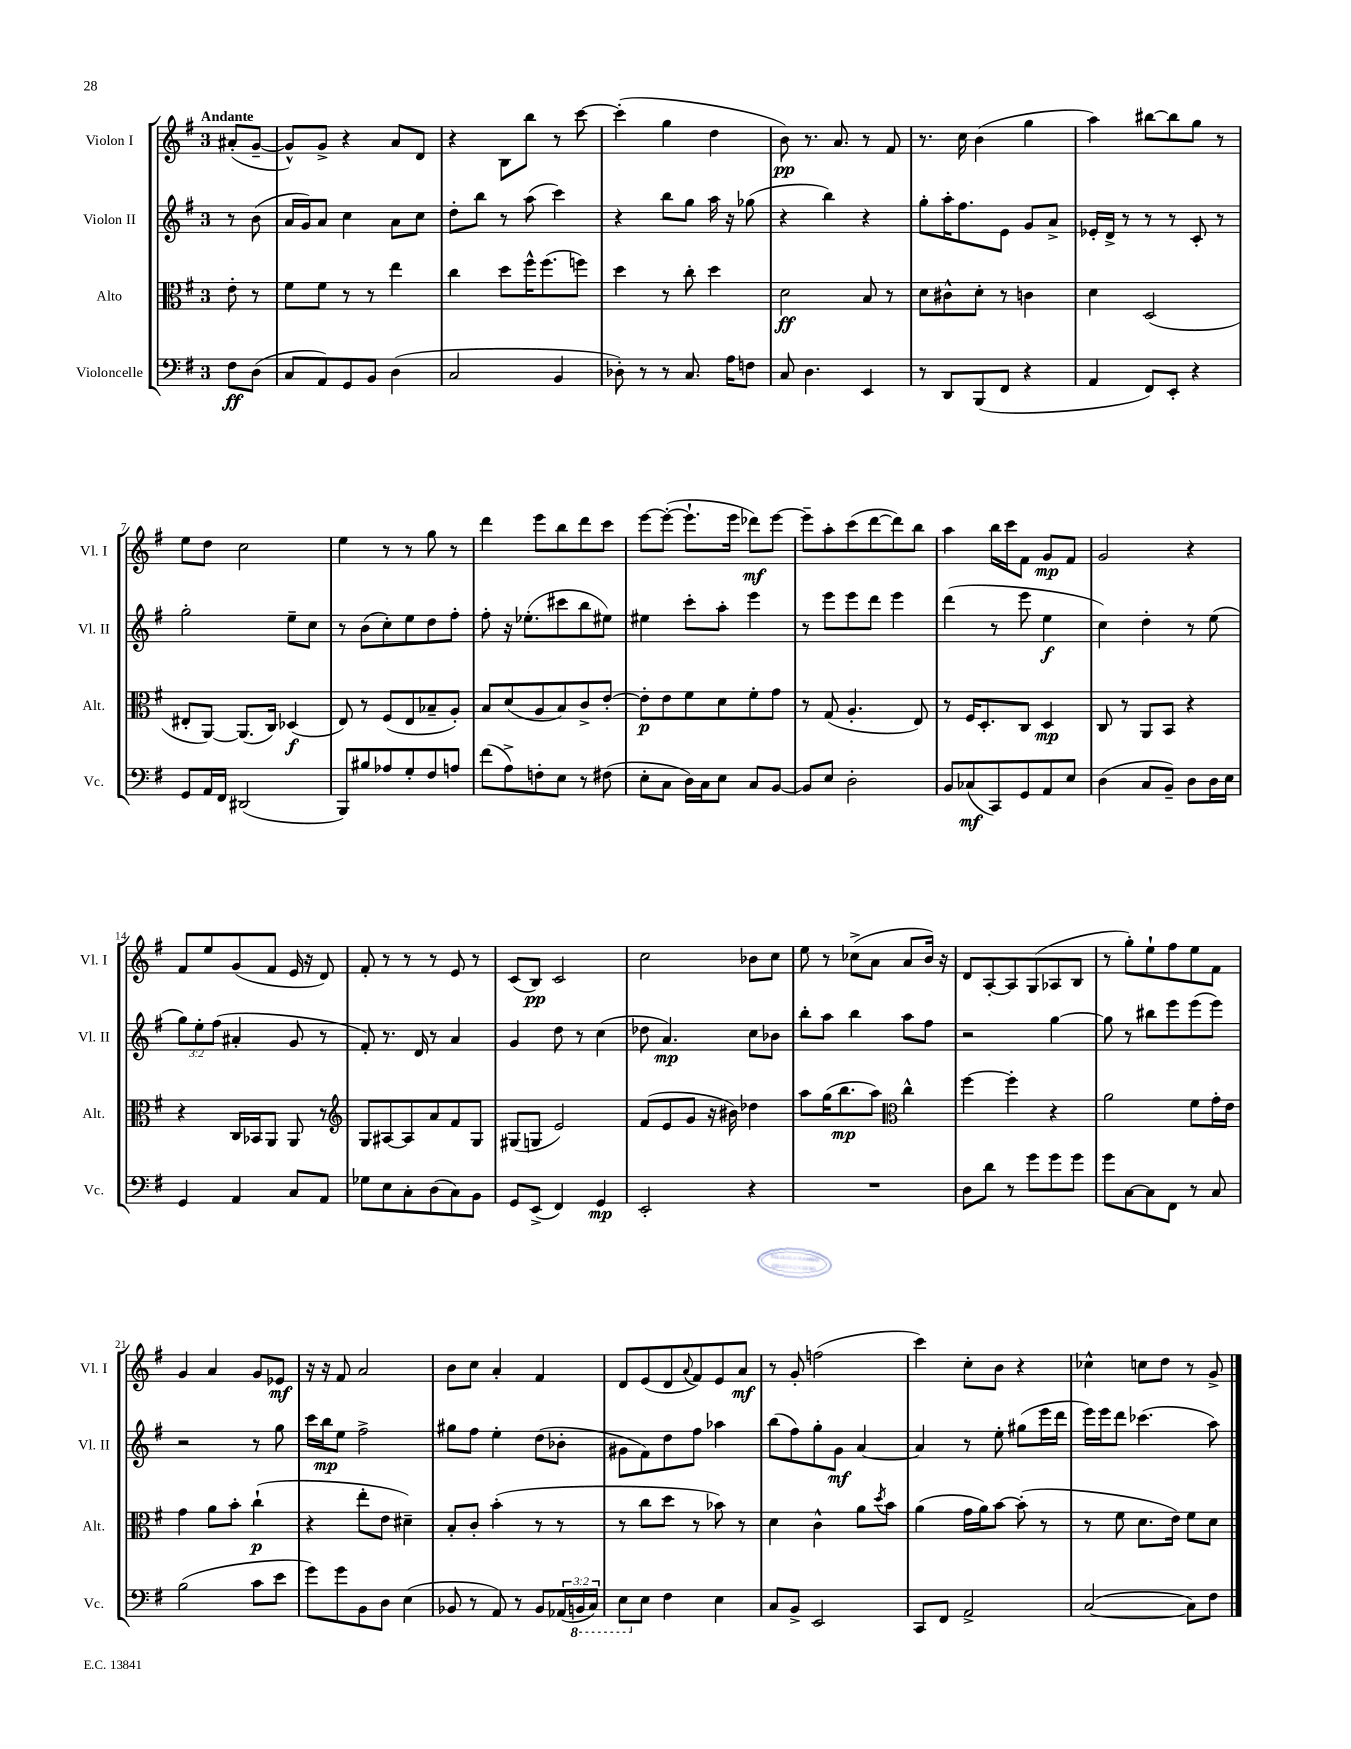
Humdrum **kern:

**kern	**kern	**kern	**kern
*staff4	*staff3	*staff2	*staff1
*clefF4	*clefC3	*clefG2	*clefG2
*k[f#]	*k[f#]	*k[f#]	*k[f#]
*M3/4	*M3/4	*M3/4	*M3/4
8F#\L	8e'\	8r	(8a#'/L
(8D\J	8r	(8b\	[8g~/J
=	=	=	=
8C/L	8f#\L	16a/LL	8g^^/]L)
.	.	16g/J)	.
8AA/)	8f#\J	8a/J	8g^/J
8GG/	8r	4cc\	4r
8BB/J	8r	.	.
(4D\	4ee\	8a\L	8a/L
.	.	8cc\J	8d/J
=	=	=	=
2C/	4cc\	8dd'\L	4r
.	.	8bb\J	.
.	8dd\L	8r	8B\L
.	16ff#^^\K	(8aa\	8bb\J
.	(8.ff#\	.	.
4BB/	.	4ccc\)	8r
.	8ff\J)	.	[8ccc\
=	=	=	=
8D-'\)	4dd\	4r	(4ccc'\]
8r	.	.	.
8r	8r	8bb\L	4gg\
8.C/	8cc'\	8gg\J	.
.	4dd\	16aa\	4dd\
16A\LK	.	16r	.
8F\J	.	(8gg-\	.
=	=	=	=
8C/	2d\	4r	8b\)
4.D\	.	.	8.r
.	.	4bb\)	.
.	.	.	8.a/
4EE/	8B/	4r	8r
.	8r	.	8f#/
=	=	=	=
8r	8d\L	8gg'\L	8.r
8DD/L	8c#^^\	16aa'\K	.
.	.	8.ff#\	16cc\
(8BBB/	8d'\J	.	(4b\
8FF#/J	8r	8e\J	.
4r	4c\	8g/L	4gg\
.	.	8a^/J	.
=	=	=	=
4AA/	4d\	16e-'/LL	4aa\)
.	.	16d^/JJ	.
.	.	8r	.
8FF#/L)	(2D/	8r	[8bb#\L
8EE'/J	.	8r	8bb#\]
4r	.	8c'/	8gg\J
.	.	8r	8r
=	=	=	=
8GG/L	8E#'/L	2gg'\	8ee\L
16AA/L	[8AA/J)	.	8dd\J
16FF#/JJ	.	.	.
(2DD#/	(8.AA/]L	.	2cc\
.	16C/Jk)	.	.
.	(4D-/	8ee~\L	.
.	.	8cc\J	.
=	=	=	=
8BBB/L)	8E/)	8r	4ee\
8B#/	8r	(8b\L	.
8A-/	(8F#/L	8cc'\)	8r
8G'/	8E/	8ee\	8r
8F#/	8B-~/	8dd\	8gg\
8A/J	8A'/J)	8ff#'\J	8r
=	=	=	=
(8f#\L	8B/L	8ff#'\	4ddd\
8A^\)	(8d/	16r	.
.	.	(8.ee-'\L	.
8F'\	8A/	.	8eee\L
8E\J	8B/)	8ccc#\	8bb\
8r	8c^/	8bb\	8ddd\
(8F#\	[8e'/J	8ee#\J)	8ccc\J
=	=	=	=
8E'\L	8e'\]L	4ee#\	[8eee\L
8C\J	8e\	.	(8eee'\_J
16D\LL)	8f#\	8ccc'\L	8.eee`\]L
16C\J	.	.	.
8E\J	8d\	8aa'\J	.
.	.	.	16eee\Jk
8C/L	8f#'\	4eee\	8ddd-\L)
[8BB/J	8g\J	.	[8eee\J
=	=	=	=
8BB/]L	8r	8r	8eee~\]L
8E/J	(8G/	8eee\L	8aa'\
2D'\	4.A'/	8eee\	(8ccc\
.	.	8ddd\J	[8ddd\
.	.	4eee\	8ddd\])
.	8E/)	.	8bb\J
=	=	=	=
8BB/L	8r	(4ddd\	4aa\
(8C-/	16F#/LK	.	.
.	8.D'/	.	.
8CC/)	.	8r	16bb\LL
.	.	.	16ccc\J
8GG/	8C/J	8eee\	8f#\J
8AA/	4D/	4ee\	8g/L
8E/J	.	.	8f#/J
=	=	=	=
(4D\	8C/	4cc\)	2g/
.	8r	.	.
8C/L	8AA/L	4dd'\	.
8BB~/J)	8BB/J	.	.
8D\L	4r	8r	4r
16D\L	.	(8ee\	.
16E\JJ	.	.	.
=	=	=	=
4GG/	4r	12gg\L)	8f#/L
.	.	12ee'\	.
.	.	.	8ee/
.	.	(12ff#\J	.
4AA/	16C/LL	4a#'/	(8g/
.	16BB-/J	.	.
.	8AA/J	.	8f#/J
8C/L	8AA/	8g/	16e/
.	.	.	16r
8AA/J	8r	8r	8d/)
=	=	=	=
*	*clefG2	*	*
8G-\L	8G/L	8f#'/)	8f#'/
8E\	[8A#/	8.r	8r
8C'\	8A#/]	.	8r
.	.	16d/	.
(8D\	8a/	8r	8r
8C\)	8f#/	4a/	8e/
8BB\J	8G/J	.	8r
=	=	=	=
8GG/L	(8G#/L	4g/	(8c/L
(8EE^/J	8G/J	.	8B/J)
4FF#/)	2e/)	8dd\	2c/
.	.	8r	.
4GG/	.	(4cc\	.
=	=	=	=
2EE'/	(8f#/L	8dd-\	2cc\
.	8e/	4.a/)	.
.	8g/J	.	.
.	16r	.	.
.	16b#\)	.	.
4r	4dd-\	8cc\L	8b-\L
.	.	8b-\J	8cc\J
=	=	=	=
2.r	8aa\L	8bb'\L	8ee\
.	(16gg\K	8aa\J	8r
.	8.bb\	.	.
.	.	4bb\	(8cc-^\L
.	8aa\J)	.	8a\J
*	*clefC3	*	*
.	4cc^^\	8aa\L	8a/L
.	.	8ff#\J	16b/Jk)
.	.	.	16r
=	=	=	=
8D\L	[4ff#\	2r	8d/L
8d\J	.	.	[8A'/
8r	4ff#'\]	.	8A/]
8g\L	.	.	(8G/
8g\	4r	[4gg\	8A-/
8g\J	.	.	8B/J
=	=	=	=
8g\L	2a\	8gg\]	8r
[8C\	.	8r	8gg'\L)
8C\]	.	8bb#\L	8ee`\
8FF#\J	.	8eee\	8ff#\
8r	8f#\L	(8eee\	8ee\
8C/	16g'\L	8eee\J)	8f#\J
.	16e\JJ	.	.
=	=	=	=
(2B\	4g\	2r	4g/
.	8a\L	.	4a/
.	8b'\J	.	.
8c\L	(4cc`\	8r	8g/L
8e\J	.	8gg\	8e-/J
=	=	=	=
8g\L)	4r	16ccc\LL	16r
.	.	16bb\J	16r
8g\	.	8ee\J	8f#/
8BB\	8ee'\L	2ff#^\	2a/
8D\J	8e\J	.	.
(4E\	4d#~\)	.	.
=	=	=	=
8BB-/	8B'/L	8gg#\L	8b\L
8r	8c'/J	8ff#\J	8cc\J
8AA/)	(4b'\	4ee'\	4a'/
8r	.	.	.
8BB-/L	8r	(8dd\L	4f#/
(24AA-/L	8r	8b-'\J	.
24BBB/	.	.	.
24CC/JJ)	.	.	.
=	=	=	=
8EE\L	8r	8g#\L	8d/L
8E\J	8cc\L	8f#\)	(8e/
4F#\	8dd\J	8dd\	8d/
.	.	.	8qqa/
.	8r	8ff#\J	8f#/)
4E\	8b-\)	4aa-\	8e/
.	8r	.	8a/J
=	=	=	=
8C/L	4d\	(8bb\L	8r
8BB^/J	.	8ff#\)	8g'/
2EE/	4c^^\	8gg'\	(2ff\
.	.	8g\J	.
.	8a\L	[4a/	.
.	8qdd/	.	.
.	8b\J	.	.
=	=	=	=
8CC/L	(4a\	4a/]	4ccc\)
8FF#/J	.	.	.
2AA^/	16g\LL	8r	8cc'\L
.	16a\J)	.	.
.	[8b\J	8ee'\	8b\J
.	(8b'\]	(8gg#\L	4r
.	8r	16eee\L	.
.	.	16ddd\JJ	.
=	=	=	=
([2C/	8r	16eee\LL)	4cc-^^\
.	.	16eee\J	.
.	8f#\	8ddd\J	.
.	8.d\L	(4.ccc-\	8cc\L
.	.	.	8dd\J
.	16e\Jk)	.	.
8C\]L)	8f#\L	.	8r
8F#\J	8d\J	8aa\)	8g^/
==	==	==	==
*-	*-	*-	*-
